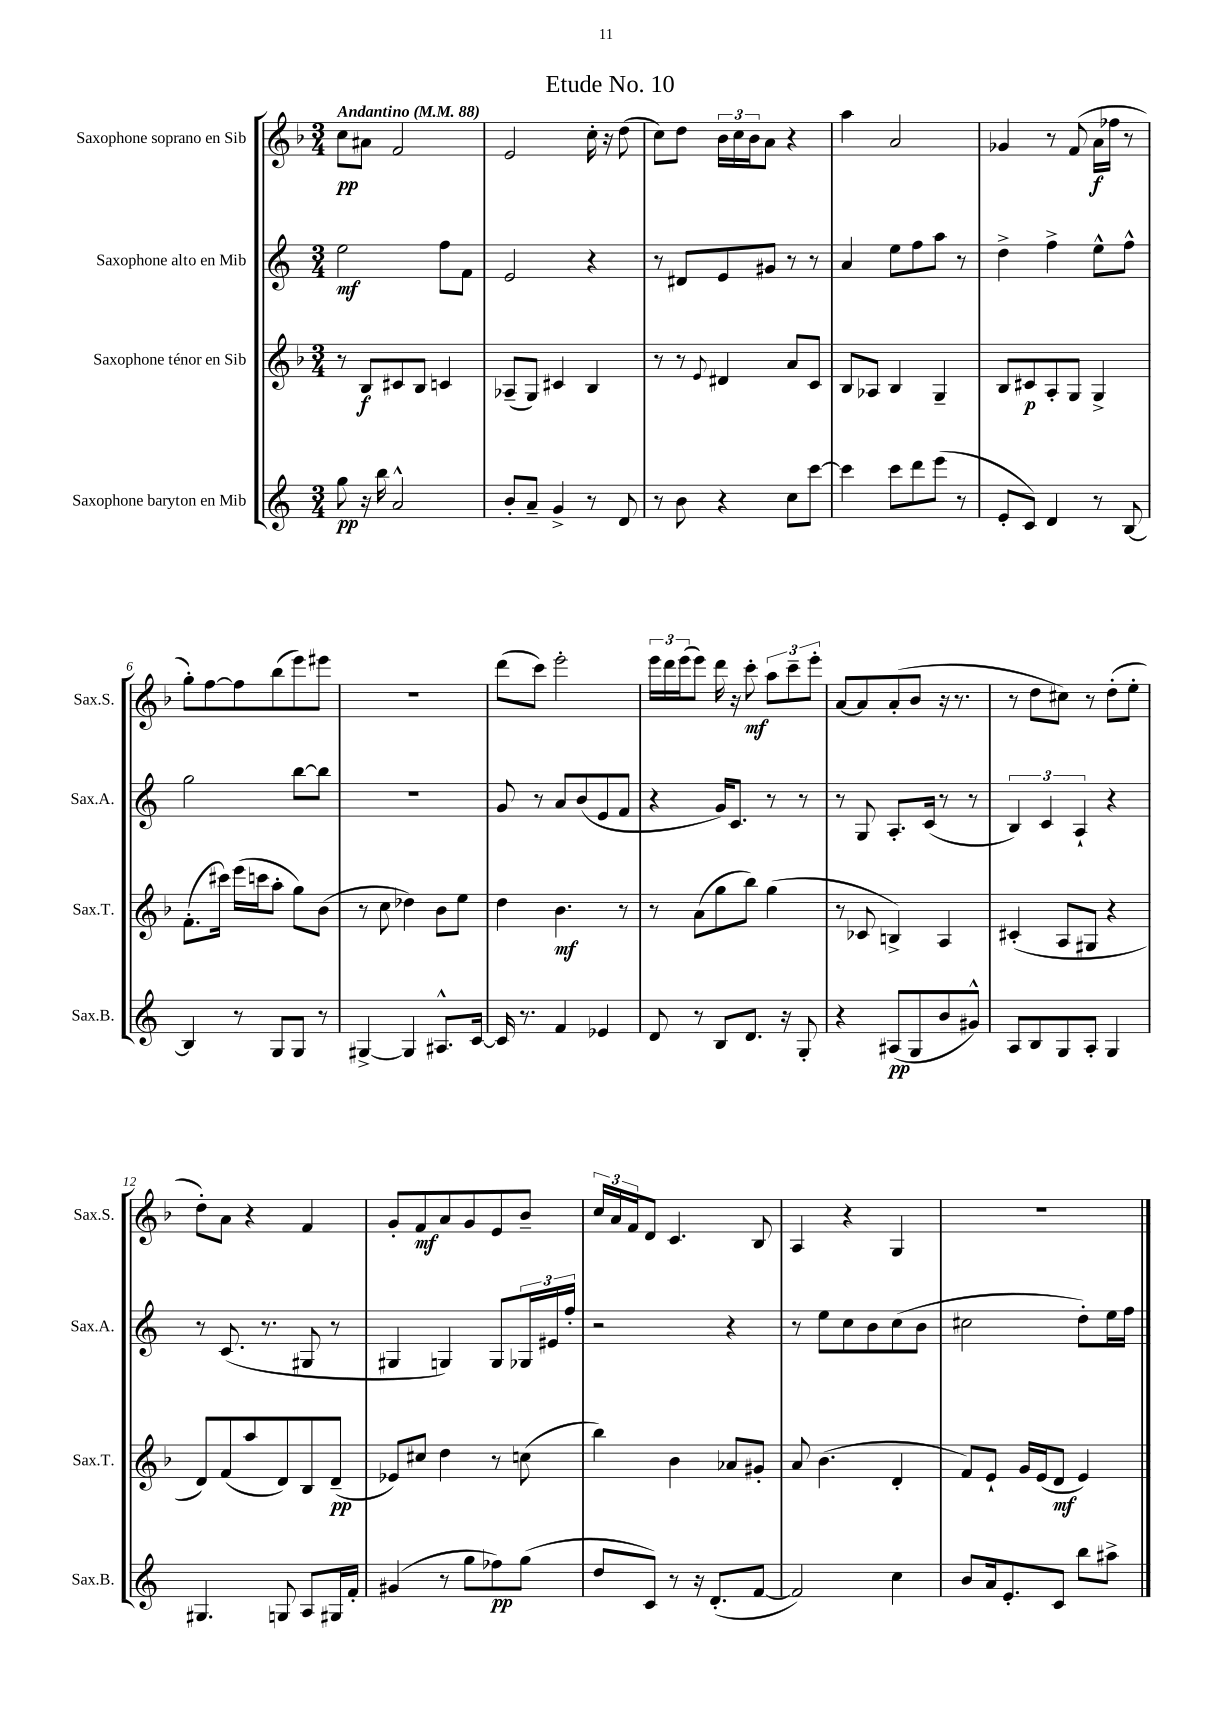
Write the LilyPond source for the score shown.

\header { title = "Etude No. 10" }
<<
\new StaffGroup <<
\new Staff = "s0" \with { instrumentName = "Saxophone soprano en Sib" shortInstrumentName = "Sax.S." } {
    \clef treble \key f \major \numericTimeSignature \time 3/4 \tempo "Andantino" 4 = 88
    c''8\pp ais'8 f'2 |
    e'2 c''16-. r16 d''8( |
    c''8) d''8 \tuplet 3/2 { bes'16 c''16 bes'16 } a'8 r4 |
    a''4 a'2 |
    ges'4 r8 f'8( a'16\f fes''16 r8 |
    g''8-.) f''8~ f''8 bes''8( e'''8) eis'''8 |
    R2. |
    d'''8( c'''8) e'''2-. |
    \tuplet 3/2 { e'''16 d'''16 e'''16( } e'''8) d'''16 r16 c'''8-.\mf \tuplet 3/2 { a''8 c'''8-- e'''8-. } |
    a'8~ a'8 a'8-.( bes'8 r16 r8. |
    r8 d''8 cis''8) r8 d''8-.( e''8-. |
    d''8-.) a'8 r4 f'4 |
    g'8-. f'8\mf a'8 g'8 e'8 bes'8-- |
    \tuplet 3/2 { c''16 a'16 f'16 } d'8 c'4. bes8 |
    a4 r4 g4 |
    R2. \bar "|." |
}
\new Staff = "s1" \with { instrumentName = "Saxophone alto en Mib" shortInstrumentName = "Sax.A." } {
    \clef treble \key c \major \numericTimeSignature \time 3/4
    e''2\mf f''8 f'8 |
    e'2 r4 |
    r8 dis'8 e'8 gis'8 r8 r8 |
    a'4 e''8 f''8 a''8 r8 |
    d''4-> f''4-> e''8-^ f''8-^ |
    g''2 b''8~ b''8 |
    R2. |
    g'8 r8 a'8 b'8( e'8 f'8 |
    r4 g'16) c'8. r8 r8 |
    r8 g8 a8.-. c'16( r8 r8 |
    \tuplet 3/2 { b4) c'4 a4-! } r4 |
    r8 c'8.( r8. gis8 r8 |
    gis4 g4) g8 \tuplet 3/2 { ges16 eis'16 f''16-. } |
    r2 r4 |
    r8 e''8 c''8 b'8 c''8( b'8 |
    cis''2 d''8-.) e''16 f''16 \bar "|." |
}
\new Staff = "s2" \with { instrumentName = "Saxophone ténor en Sib" shortInstrumentName = "Sax.T." } {
    \clef treble \key f \major \numericTimeSignature \time 3/4
    r8 bes8\f cis'8 bes8 c'4 |
    aes8--( g8) cis'4 bes4 |
    r8 r8 \appoggiatura { e'8 } dis'4 a'8 c'8 |
    bes8 aes8 bes4 g4-- |
    bes8 cis'8\p a8-. g8 g4-> |
    f'8.-.( cis'''16) e'''16( c'''16 a''8-. g''8) bes'8( |
    r8 c''8 des''4) bes'8 e''8 |
    d''4 bes'4.\mf r8 |
    r8 a'8( g''8 bes''8) g''4( |
    r8 ces'8 b4->) a4 |
    cis'4-.( a8 gis8 r4 |
    d'8) f'8( a''8 d'8) bes8 d'8--\pp( |
    ees'8) cis''8 d''4 r8 c''8( |
    bes''4) bes'4 aes'8 gis'8-. |
    a'8 bes'4.( d'4-. |
    f'8) e'8-! g'16 e'16( d'8\mf e'4) \bar "|." |
}
\new Staff = "s3" \with { instrumentName = "Saxophone baryton en Mib" shortInstrumentName = "Sax.B." } {
    \clef treble \key c \major \numericTimeSignature \time 3/4
    g''8\pp r16 b''16 a'2-^ |
    b'8-. a'8-- g'4-> r8 d'8 |
    r8 b'8 r4 c''8 c'''8~ |
    c'''4 c'''8 d'''8 e'''8( r8 |
    e'8-. c'8) d'4 r8 b8~ |
    b4 r8 g8 g8 r8 |
    gis4~-> gis4 ais8.-^ c'16~ |
    c'16 r8. f'4 ees'4 |
    d'8 r8 b8 d'8. r16 g8-. |
    r4 ais8\pp( g8 b'8 gis'8-^) |
    a8 b8 g8 a8-. g4 |
    gis4. g8 a8 gis16 f'16-. |
    gis'4( r8 g''8 fes''8\pp) g''8( |
    d''8 c'8) r8 r16 d'8.-.( f'8~ |
    f'2) c''4 |
    b'8 a'16 e'8.-. c'8 b''8 ais''8-> \bar "|." |
}
>>
>>
